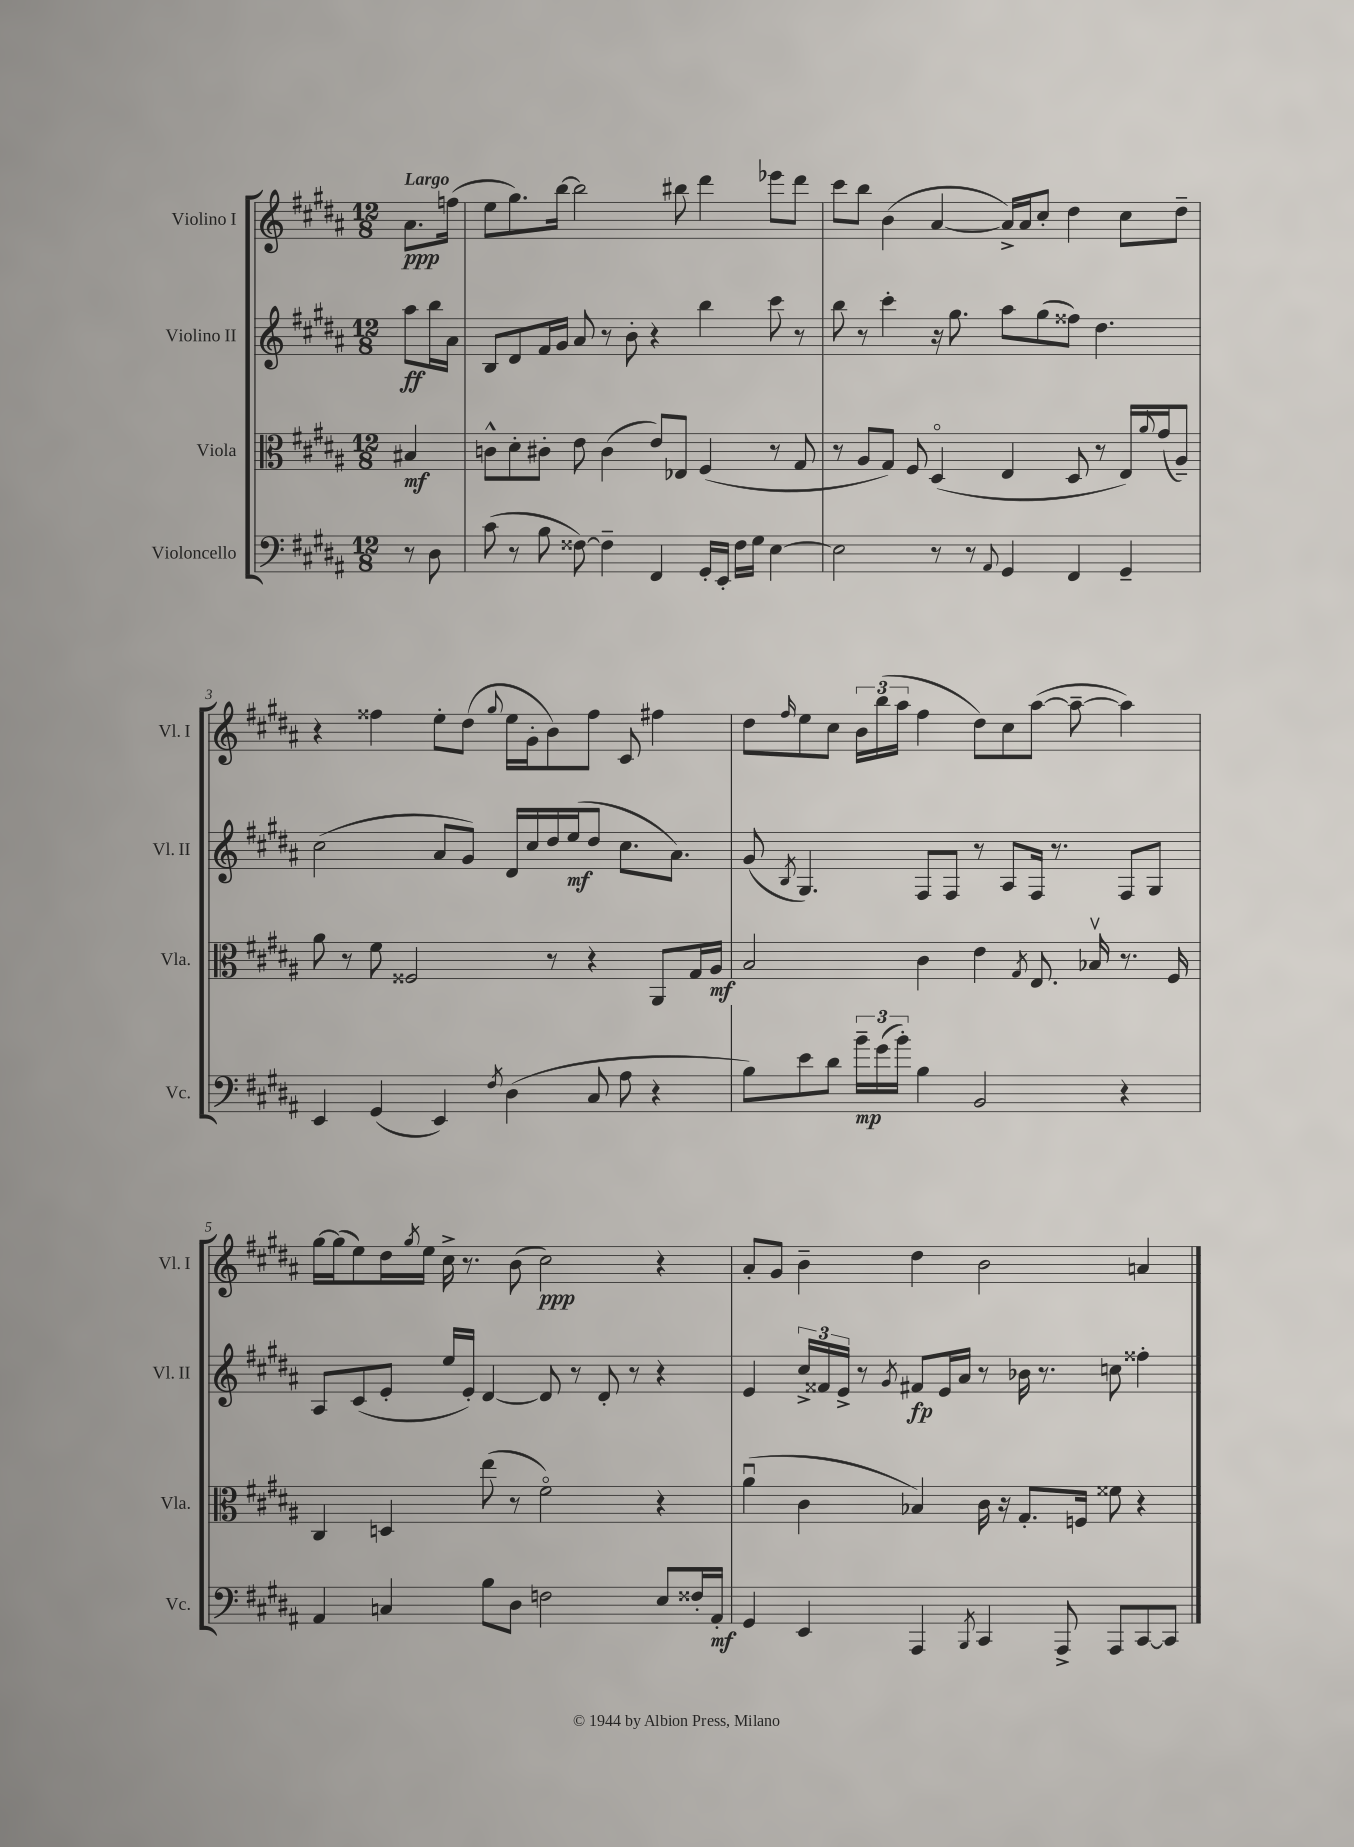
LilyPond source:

<<
\new StaffGroup <<
\new Staff = "s0" \with { instrumentName = "Violino I" shortInstrumentName = "Vl. I" } {
    \clef treble \key b \major \numericTimeSignature \time 12/8 \partial 4 \tempo "Largo"
    ais'8.\ppp f''16( |
    e''8 gis''8.) b''16~ b''2 bis''8 dis'''4 ees'''8 dis'''8 |
    cis'''8 b''8 b'4( ais'4~ ais'16->) ais'16 cis''8-. dis''4 cis''8 dis''8-- |
    r4 fisis''4 e''8-. dis''8( \appoggiatura { gis''8 } e''16 gis'16-. b'8) fisis''8 cis'8 fis''4 |
    dis''8 \grace { fis''16 } e''8 cis''8 \tuplet 3/2 { b'16 b''16( ais''16 } fis''4 dis''8) cis''8 ais''8~( ais''8~-- ais''4) |
    gis''16~ gis''16( e''8) dis''16 \acciaccatura { gis''8 } e''16 cis''16-> r8. b'8( cis''2\ppp) r4 |
    ais'8-. gis'8 b'4-- dis''4 b'2 a'4 \bar "|." |
}
\new Staff = "s1" \with { instrumentName = "Violino II" shortInstrumentName = "Vl. II" } {
    \clef treble \key b \major \numericTimeSignature \time 12/8 \partial 4
    ais''8\ff b''16 ais'16 |
    b8 dis'8 fis'16 gis'16 ais'8 r8 b'8-. r4 b''4 cis'''8 r8 |
    b''8 r8 cis'''4-. r16 gis''8. ais''8 gis''8( fisis''8) dis''4. |
    cis''2( ais'8 gis'8) dis'16 cis''16 dis''16 e''16\mf( dis''8 cis''8. ais'8.) |
    gis'8( \acciaccatura { b8 } gis4.) fis8 fis8 r8 ais8 fis16 r8. fis8 gis8 |
    ais8 cis'8( e'8-. e''16 e'16-.) dis'4~ dis'8 r8 dis'8-. r8 r4 |
    e'4 \tuplet 3/2 { cis''16-> fisis'16 e'16-> } r8 \acciaccatura { gis'8 } fis'8\fp e'16 ais'16 r8 bes'16 r8. c''8 fisis''4-. \bar "|." |
}
\new Staff = "s2" \with { instrumentName = "Viola" shortInstrumentName = "Vla." } {
    \clef alto \key b \major \numericTimeSignature \time 12/8 \partial 4
    bis4\mf |
    c'8-^ dis'8-. cis'8-. e'8 cis'4( e'8) ees8 fis4( r8 gis8 |
    r8 ais8 gis8) fis8 dis4\flageolet( e4 dis8 r8 e16) \appoggiatura { ais'8 } gis'16( ais8--) |
    ais'8 r8 fis'8 fisis2 r8 r4 ais,8 gis16 ais16\mf |
    b2 cis'4 e'4 \acciaccatura { gis8 } e8. bes16\upbow r8. fis16 |
    cis4 d4 e''8( r8 fis'2\flageolet) r4 |
    ais'4\downbow( cis'4 bes4) cis'16 r16 gis8.-. f16 fisis'8 r4 \bar "|." |
}
\new Staff = "s3" \with { instrumentName = "Violoncello" shortInstrumentName = "Vc." } {
    \clef bass \key b \major \numericTimeSignature \time 12/8 \partial 4
    r8 dis8 |
    cis'8( r8 b8 fisis8~) fisis4-- fis,4 gis,16-. e,16-. fisis16 gis16 e4~ |
    e2 r8 r8 \appoggiatura { ais,8 } gis,4 fis,4 gis,4-- |
    e,4 gis,4( e,4) \acciaccatura { fis8 } dis4( cis8 ais8 r4 |
    b8) e'8 dis'8 \tuplet 3/2 { b'16--\mp gis'16( b'16-.) } b4 b,2 r4 |
    ais,4 c4 b8 dis8 f2 e8 fisis16-. ais,16-.\mf |
    gis,4 e,4 ais,,4 \acciaccatura { b,,8 } cis,4 ais,,8-> ais,,8 cis,8~ cis,8 \bar "|." |
}
>>
>>
